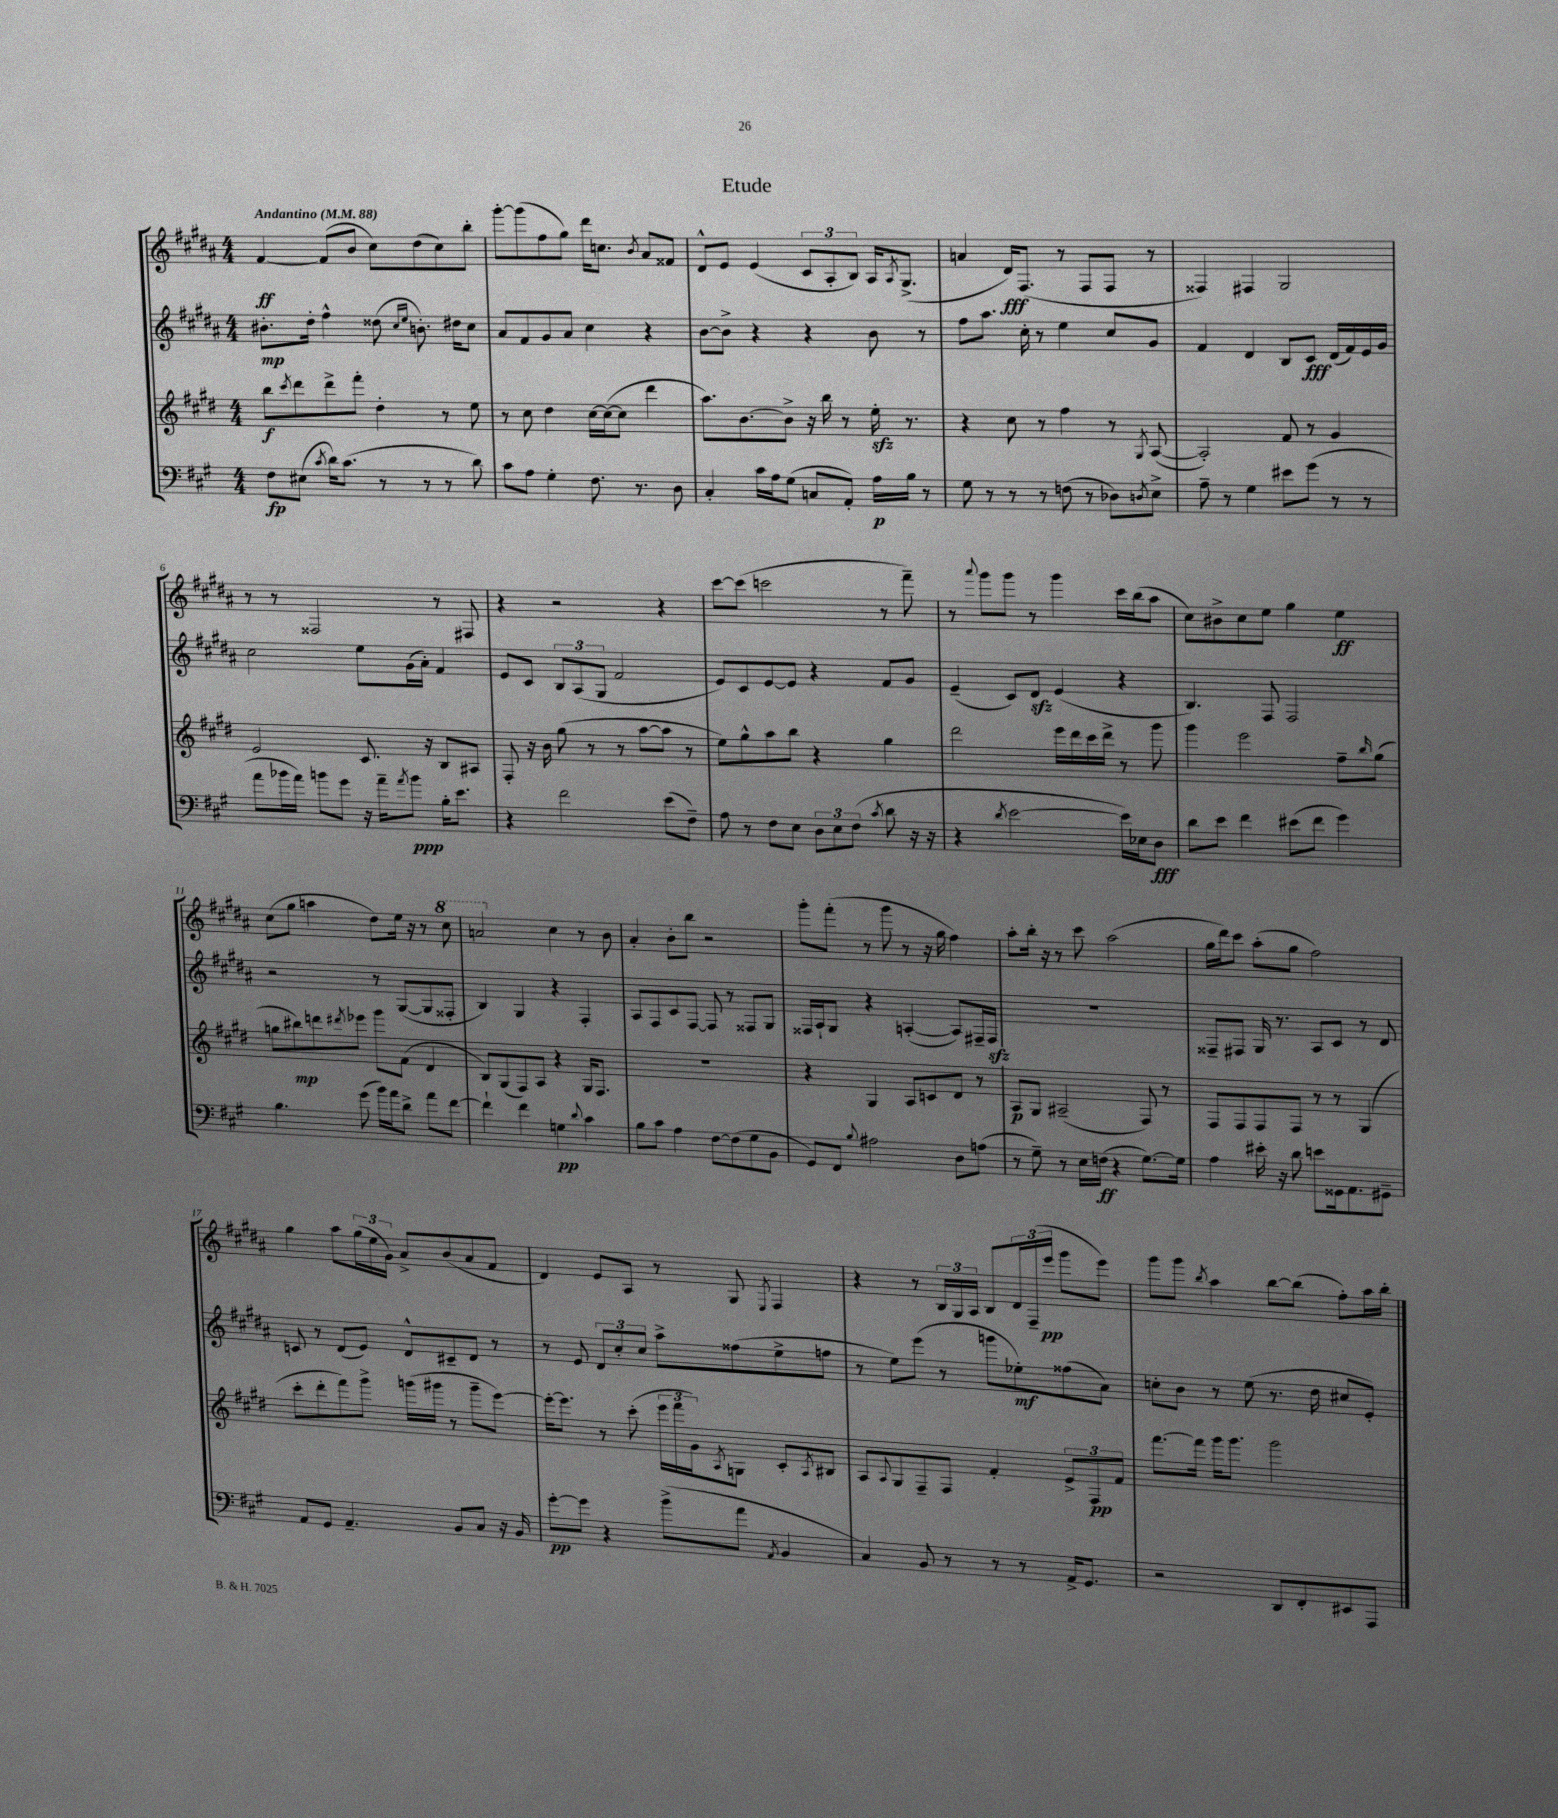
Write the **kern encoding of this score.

**kern	**kern	**kern	**kern
*staff4	*staff3	*staff2	*staff1
*clefF4	*clefG2	*clefG2	*clefG2
*k[f#c#g#]	*k[f#c#g#d#]	*k[f#c#g#d#a#]	*k[f#c#g#d#a#]
*M4/4	*M4/4	*M4/4	*M4/4
*MM88	*MM88	*MM88	*MM88
8F#\L	8bb\L	8.b#'\L	[4f#/
.	8qccc#/	.	.
(8E#\J	8ddd#\	.	.
.	.	16dd#'\Jk	.
8qc#/	.	.	.
16d\LK)	8ddd#^\	4ff#^^\	(8f#/]L
(8.c#\J	.	.	.
.	8fff#'\J	.	8b/J
8r	4dd#'\	(8dd##\	8cc#\L)
.	.	16qqcc#/LL	.
.	.	16qqee/JJ	.
8r	.	8.b'\)	(8dd#\
8r	8r	.	8cc#\)
.	.	16dd#\LK	.
8d\)	8ee\	8cc#\J	8bb'\J
=	=	=	=
8c#\L	8r	8a#/L	[8ggg#'\L
8A\J	8cc#\	8f#/	(8ggg#\]
4G#'\	4dd#\	8g#/	8ff#\
.	.	8a#/J	8gg#\J)
8.F#\	[16cc#\LL	4cc#\	16ddd#\LK
.	(16cc#\_J	.	8.cc\J
.	8cc#\]J	.	.
8.r	.	.	.
.	.	.	8qb/
.	4ddd#\	4r	8a#/L
8D\	.	.	8f##/J
=	=	=	=
4C#'/	8.aa\L)	[8b\L	8d#^^/L
.	.	8b^\]J	8e/J
.	[8.b\	.	.
16c#\LL	.	4r	(4e/
16A\J	.	.	.
(8G#\J	8b^\]J	.	.
8C/L	16r	4r	12c#/L
.	16bb\	.	.
.	.	.	12A#'/
8AA'/J)	8r	.	.
.	.	.	12B/J)
16A\LL	16ee'\	8b\	16A#/LK
.	.	.	8qA#/
16B\JJ	8.r	.	(8.G#^/J
8r	.	8r	.
=	=	=	=
8G#\	4r	8ff#\L	4a/
8r	.	8.aa#\J	.
8r	8cc#\	.	16d#/LK)
.	.	16cc#'\	(8.F#/J
8r	8r	8r	.
(8F\	4ff#\	4ee\	8r
8r	.	.	8F#/L
8D-\L)	8r	8cc#/L	8F#/J
8qD/	8qG#/	.	.
8E^\J	([8A/	8g#/J	8r
=	=	=	=
8A~\	2A'/])	4f#/	4F##/)
8r	.	.	.
4G#\	.	4d#/	4F#/
8e#\L	8f#/	8B/L	2G#/
(8g#\J	8r	8c#/J	.
8r	4g#/	(16d#/LL	.
.	.	16f#/)	.
8r	.	16e/	.
.	.	16g#/JJ	.
=	=	=	=
8a\L	2e/	2cc#\	8r
16b-\L	.	.	8r
16a\JJ)	.	.	.
8b\L	.	.	2F##/
8g#\J	.	.	.
16r	8.c#/	8ee\L	.
16a~\LK	.	.	.
8qa/	.	.	.
8b\J	.	(16g#\L	.
.	16r	16a#'\JJ)	.
16B'\LK	8B/L	4f#/	8r
8.e\J	.	.	.
.	8A#/J	.	8F#/
=	=	=	=
4r	8F#'/	8e/L	4r
.	16r	8c#/J	.
.	16b\	.	.
2f#\	(8gg#\	12B/L	2r
.	.	(12A#/	.
.	8r	.	.
.	.	12G#/J	.
.	8r	2f#/	.
.	[8aa\L	.	.
(8e\L	8aa\]J	.	4r
8F#~\J)	8r	.	.
=	=	=	=
8A\	8ee\L)	8e/L)	[8ccc#\L
8r	8gg#^^\	8c#/	(8ccc#\]J
8F#\L	8aa\	[8e/	2ccc\
8E\J	8bb\J	8e/]J	.
12D\L	4r	4r	.
12E\	.	.	.
(12F#\J	.	.	.
8qc#/	.	.	.
8d\	4gg#\	8f#/L	8r
16r	.	8g#/J	8fff#~\)
16r	.	.	.
=	=	=	=
4r	2ddd#\	(4e~/	8r
.	.	.	8qqaaa#/
.	.	.	8ggg#\L
8qd/	.	.	.
[2e\	.	8c#/L)	8ggg#\J
.	.	8d#/J	8r
.	16eee\LL	(4e/	4ggg#\
.	16ddd#\	.	.
.	16ccc#\	.	.
.	16ddd#^\JJ	.	.
16e\]LL)	8r	4r	16ccc#\LL
16E-\J	.	.	(16bb\J
8D\J	8ggg#\	.	8aa#\J
=	=	=	=
8d\L	4ggg#\	4.B/)	8cc#\L)
8e\J	.	.	8b#^\
4f#\	2eee\	.	8cc#\
.	.	8F#/	8ee\J
(8e#\L	.	2F#/	4gg#\
8f#\J	.	.	.
4g#\)	8ff#~\L	.	4ee\
.	16qqbb/	.	.
.	(8gg#\J	.	.
=	=	=	=
4.B\	8gg\L	2r	(8cc#\L
.	8bb#\)	.	8gg#\J
.	8ddd\	.	4aa\
.	8qddd#/	.	.
(8g#\	8eee-\J	.	.
16b\LL)	8ggg#\L	8r	8dd#\L)
16a\J	.	.	.
8d^\J	(8f#\J	([8G#/L	16ee\Jk
.	.	.	16r
8a\L	4d#/	8G#/]	8r
[8f#\J	.	8F##'/J	8ccc#\
=	=	=	=
4f#`\]	8B/L)	4B/)	2aa/
.	(8G#/	.	.
4f#\	8F#/)	4G#/	.
.	8A/J	.	.
4G\	4r	4r	4cc#\
8qqd/	.	.	.
4c#\	16G#/LK	4F#'/	8r
.	8.F#/J	.	.
.	.	.	8b\
=	=	=	=
8B\L	1r	8A#/L	4a#'/
8c#\J	.	8F#/	.
4A\	.	8c#/	8b'\L
.	.	[8F#/J	8bb\J
[8F#\L	.	8F#/]	2r
(8F#\]	.	8r	.
8G#\	.	8F##/L	.
8BB\J	.	8G#/J	.
=	=	=	=
8GG#/L)	4r	16F##/LL	8ggg#'\L
.	.	16A#`/J	.
8FF#/J	.	8G#/J	(8fff#'\J
8qqB/	.	.	.
2A#\	4G#/	4r	8r
.	.	.	8ggg#\
.	8A/L	([4A'/	8r
.	8c/	.	16r
.	.	.	16gg#\
8D\L	8d#/J	8A/]L)	4ff#\)
(8A\J	8r	16F#~/L	.
.	.	16F#/JJ	.
=	=	=	=
8r	8A/L	1r	8aa#'\L
8G#~\)	8G#/J	.	16bb'\Jk
.	.	.	16r
8r	(2A#~/	.	8r
16E\LL	.	.	8ccc#\
(16F\JJ	.	.	.
4r	.	.	(2aa#\
[8.G#\L)	8F#/)	.	.
.	8r	.	.
16G#\]Jk	.	.	.
=	=	=	=
4A\	8F#/L	8F##~/L	16gg#\LL
.	.	.	16ddd#\J)
.	8F#/	8F#/J	8ccc#\J
16e#'\	8F#/	16G#/	(8aa#'\L
16r	.	8.r	.
8d\	8F#/J	.	8gg#\J
8e\L	8r	8A#/L	2ff#\)
16GG##\k	8r	8c#/J	.
8.AA\	.	.	.
.	(4G#/	8r	.
8GG#~\J	.	8d#/	.
=	=	=	=
8AA/L	8ccc#'\L	8c/	4gg#\
8GG#/J	8ddd#'\	8r	.
4.AA~/	8fff#\)	(8d#/L	8aa#\L
.	8ggg#^\J	8e/J)	(24gg#\L
.	.	.	24ee\
.	.	.	24g#\JJ)
.	(16ggg\LL	8d#^^/L	8a#^/L
.	16ggg#\JJ	.	.
8BB/L	8r	8c#~/	(8b/
8C#/J	8ggg#~\L	8d#/J	8a#/
16r	[8eee\J)	8r	8f#/J
16BB/	.	.	.
=	=	=	=
[8g#'\L	16eee'\_LK	8r	4d#/)
.	8.eee\]J	.	.
8g#\]J	.	8e/	.
4r	8r	12d#/L	8e/L
.	.	12cc#'/	.
.	(8ccc#'\	.	8A#/J
.	.	12cc#/J	.
(8b^\L	24eee\LL	8aa#^\L	8r
.	24fff#\	.	.
.	24g#\J)	.	.
.	8qA/	.	.
8a\J	8G\J	(8ff##\	8G#/
8qAA/	.	.	8qE/
4BB/	8c#'/L	8ee^\	4F#/
.	8qA/	.	.
.	8B#/J	8ff\J	.
=	=	=	=
4C#/)	8A/L	8r	4r
.	8qqA/	.	.
.	8G#/	8ee\L)	.
8BB/	8F#~/	(8eee\J	8r
8r	8F#/J	8r	24B/LL
.	.	.	24G#/
.	.	.	24A#/JJ
8r	4f#'/	8ggg\L	8B/L
8r	.	8ee-'\)	24d#/L
.	.	.	(24F#~/
.	.	.	24eee/JJ
16AA^/LK	12e^/L	(8ff##\	8ggg#\L
8.GG#/J	.	.	.
.	12F#/	.	.
.	.	8a#\J)	8eee\J)
.	12f#/J	.	.
=	=	=	=
2r	[8.fff#\L	8cc'\L	8ggg#\L
.	.	8b\J	8ggg#\J
.	16fff#\]Jk	.	.
.	.	.	8qbb/
.	16ggg#\LK	8r	4aa#\
.	8.ggg#\J	.	.
.	.	(8ee\	.
8DD/L	2ggg#\	8.r	[8bb\L
8FF#'/	.	.	(8bb\]J
.	.	16dd#\	.
8EE#/	.	8cc#/L	8ff#'\L)
8AAA/J	.	8e'/J)	16aa#\L
.	.	.	16bb'\JJ
==	==	==	==
*-	*-	*-	*-
